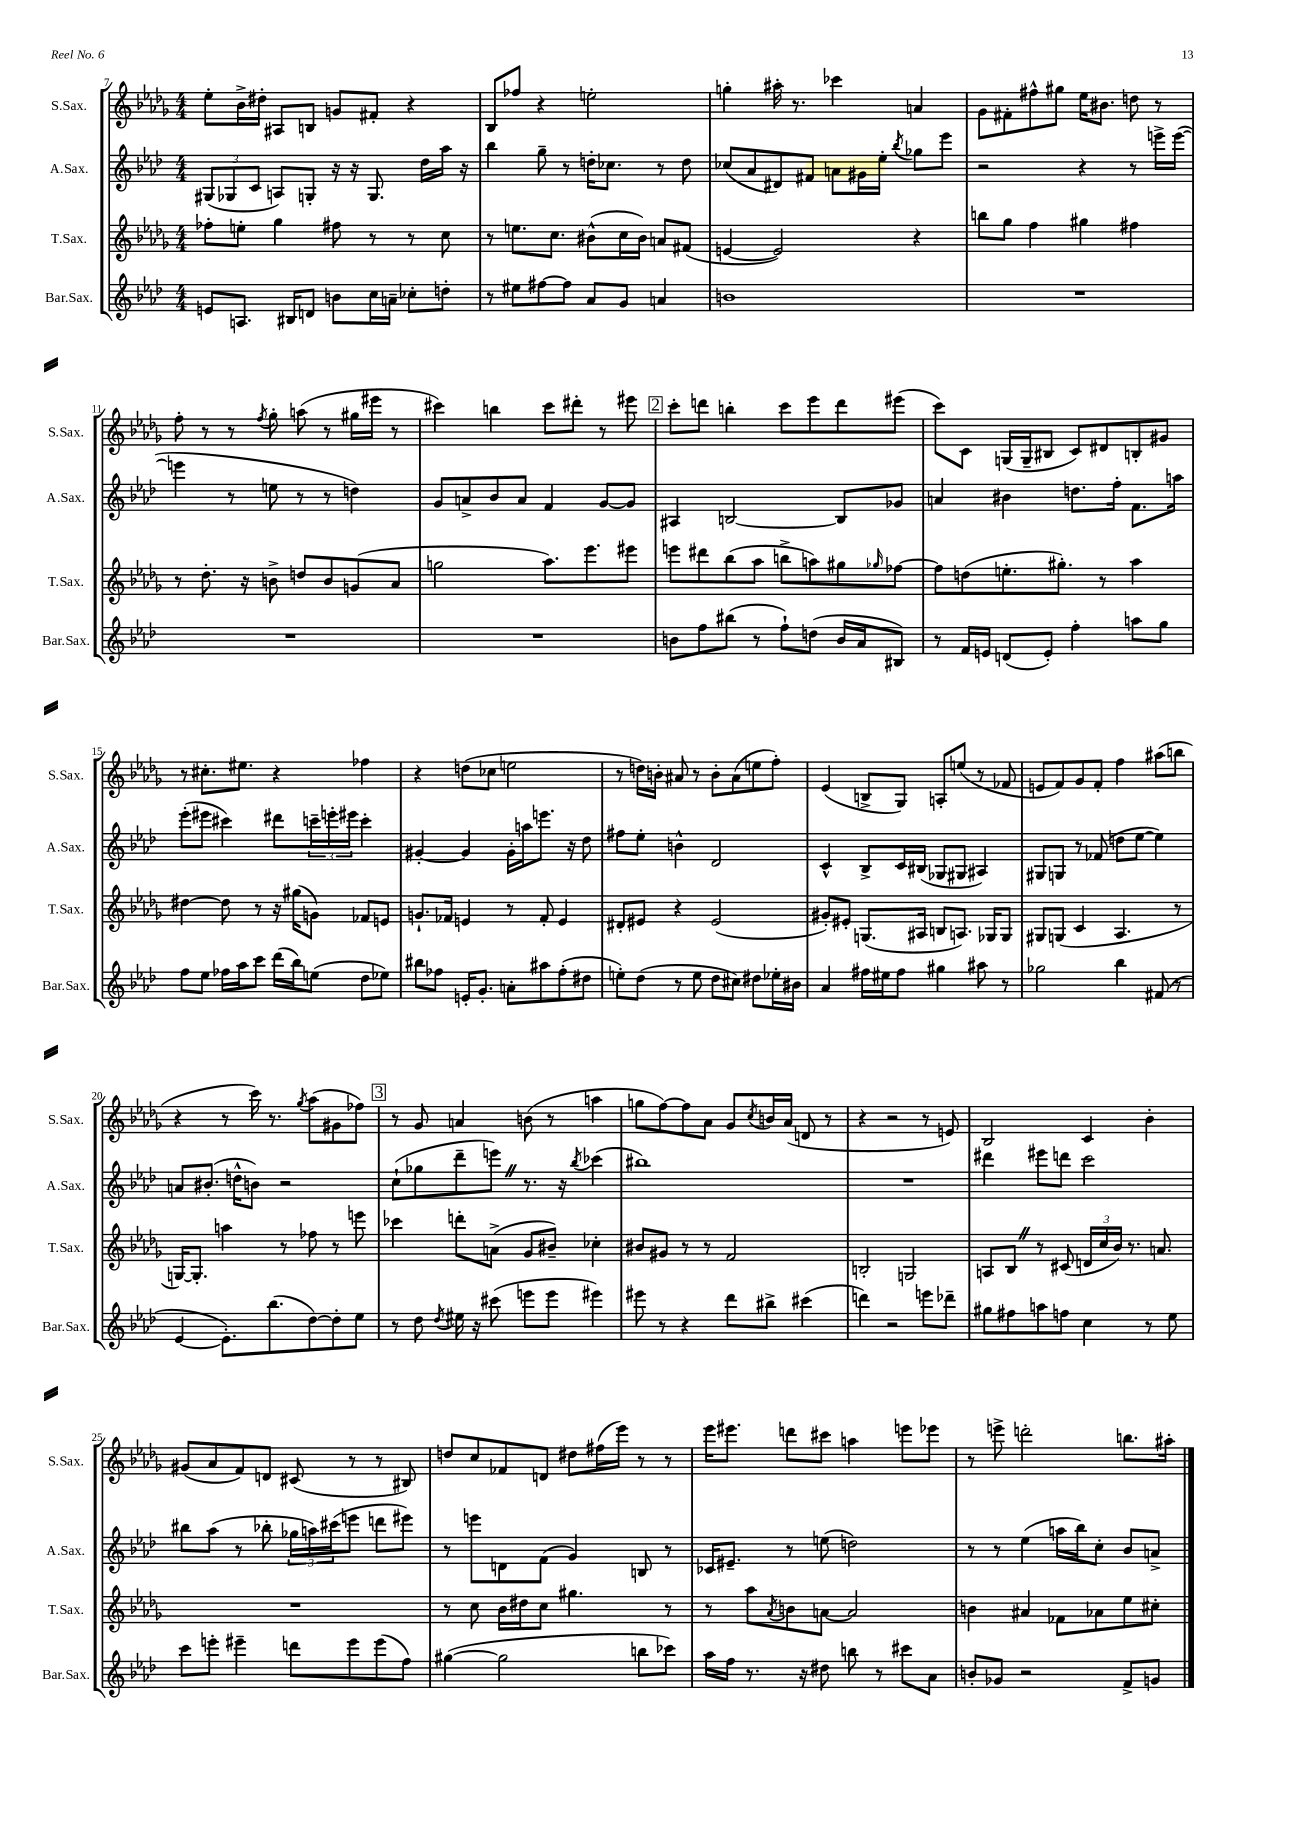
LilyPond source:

<<
\new StaffGroup <<
\new Staff = "s0" \with { instrumentName = "S.Sax." shortInstrumentName = "S.Sax." } {
    \clef treble \key des \major \numericTimeSignature \time 4/4
    ees''8-. bes'16-> dis''16-. ais8 b8 g'8 fis'8-. r4 |
    bes8 fes''8 r4 e''2-. |
    g''4-. ais''16-. r8. ces'''4 a'4 |
    ges'8 fis'8-. fis''8-^ gis''8 ees''16 bis'8. d''8 r8 |
    f''8-. r8 r8 \acciaccatura { f''8 } ges''8-. a''8( r8 gis''16 eis'''16 r8 |
    cis'''4) b''4 cis'''8 dis'''8-. r8 eis'''8 |
    \mark \markup { \box "2" } c'''8-. d'''8 b''4-. c'''8 ees'''8 d'''8 eis'''8( |
    c'''8) c'8 g16( g16-- bis8 c'8) dis'8 b8-. gis'8 |
    r8 cis''8.-. eis''8. r4 fes''4 |
    r4 d''8( ces''8 e''2 |
    r8 d''16) b'16-. ais'8 r8 b'8-. ais'8( e''8 f''8-.) |
    ees'4( b8-> ges8) a8-. e''8( r8 fes'8 |
    e'8 f'8) ges'8 f'8-. f''4 ais''8( b''8 |
    r4 r8 c'''16) r8. \acciaccatura { ges''8 } aes''8( gis'8 fes''8) |
    \mark \markup { \box "3" } r8 ges'8 a'4 b'8( r8 a''4 |
    g''8 f''8~) f''8 aes'8 ges'8 \acciaccatura { c''8 } b'16 aes'16( d'8 r8 |
    r4 r2 r8 e'8) |
    bes2 c'4 bes'4-. |
    gis'8( aes'8 f'8) d'8 cis'8( r8 r8 bis8) |
    d''8 c''8 fes'8 d'8 dis''8 fis''16( ees'''16) r8 r8 |
    ees'''16 eis'''8. d'''8 cis'''8 a''4 e'''8 ees'''8 |
    r8 e'''8-> d'''2-. b''8. ais''16-. \bar "|." |
}
\new Staff = "s1" \with { instrumentName = "A.Sax." shortInstrumentName = "A.Sax." } {
    \clef treble \key aes \major \numericTimeSignature \time 4/4
    \tuplet 3/2 { gis8( ges8 c'8 } a8) g8-. r16 r16 g8. des''16 aes''16 r16 |
    bes''4 g''8-- r8 d''16-. ces''8. r8 d''8 |
    ces''8( aes'8 dis'8) fis'8 a'8 gis'16 ees''16-. \acciaccatura { bes''8 } ges''8 ees'''8 |
    r2 r4 r8 e'''16-> e'''16~( |
    e'''4 r8 e''8 r8 r8 d''4) |
    g'8 a'8-> bes'8 a'8 f'4 g'8~ g'8 |
    \mark \markup { \box "2" } ais4 b2~ b8 ges'8 |
    a'4 bis'4 d''8. f''16-. f'8. a''16 |
    ees'''8-.( eis'''8 cis'''4) dis'''8 \tuplet 3/2 { c'''16-- e'''16-. eis'''16 } c'''4-. |
    gis'4~-. gis'4 gis'16-. a''16 e'''8. r16 des''8 |
    fis''8 ees''8-. b'4-^ des'2 |
    c'4-^ bes8-> c'16 bis16( ges8 gis8 ais4) |
    gis8 g8 r8 fes'8( d''8 ees''8~ ees''4) |
    a'8 bis'8.-.( d''16-^ b'8) r2 |
    \mark \markup { \box "3" } c''8-!( ges''8 des'''8-- e'''8) \once \override BreathingSign.text = \markup { \musicglyph "scripts.caesura.straight" } \breathe r8. r16 \acciaccatura { bes''8 } ces'''4( |
    bis''1) |
    R1 |
    dis'''4 eis'''8 d'''8 c'''2 |
    bis''8 aes''8( r8 bes''8-. \tuplet 3/2 { ges''16 a''16) cis'''16( } e'''8 d'''8 eis'''8) |
    r8 e'''8 d'8 f'8( g'4) b8 r8 |
    ces'16 eis'8.-- r8 e''8( d''2) |
    r8 r8 ees''4( a''16 bes''16) c''8-. bes'8 a'8-> \bar "|." |
}
\new Staff = "s2" \with { instrumentName = "T.Sax." shortInstrumentName = "T.Sax." } {
    \clef treble \key des \major \numericTimeSignature \time 4/4
    fes''8-. e''8-. ges''4 fis''8 r8 r8 c''8 |
    r8 e''8. c''8. bis'8-^( c''16 bis'16) a'8 fis'8( |
    e'4~ e'2) r4 |
    b''8 ges''8 f''4 gis''4 fis''4 |
    r8 des''8.-. r16 b'8-> d''8 b'8 g'8( aes'8 |
    g''2 aes''8.) ees'''8. eis'''8 |
    \mark \markup { \box "2" } e'''8 dis'''8 bes''8( aes''8 b''8-> a''8) gis''8 \grace { ges''16 } fes''8~ |
    fes''8 d''8( e''8.-. gis''8.-.) r8 aes''4 |
    dis''4~ dis''8 r8 r16 gis''16( g'8) fes'8 e'8 |
    g'8.-! fes'16 e'4 r8 fes'8-. e'4 |
    dis'8-. eis'8 r4 eis'2( |
    gis'8-.) eis'8-. g8.( ais16 b8 a8.) ges16 ges8 |
    gis8 g8( c'4 aes4. r8 |
    g16~) g8.-. a''4 r8 fes''8 r8 e'''8 |
    \mark \markup { \box "3" } ces'''4 d'''8-. a'8->( ges'8 bis'8--) ces''4-. |
    bis'8 gis'8 r8 r8 f'2 |
    b2-. g2 |
    a8 bes8 \once \override BreathingSign.text = \markup { \musicglyph "scripts.caesura.straight" } \breathe r8 cis'8( \tuplet 3/2 { d'16 c''16 bes'16) } r8. a'8. |
    R1 |
    r8 c''8 bes'16 dis''16 c''8 gis''4. r8 |
    r8 aes''8 \acciaccatura { aes'8 } b'8 a'8~ a'2 |
    b'4 ais'4 fes'8 aes'8 ees''8 cis''8-. \bar "|." |
}
\new Staff = "s3" \with { instrumentName = "Bar.Sax." shortInstrumentName = "Bar.Sax." } {
    \clef treble \key aes \major \numericTimeSignature \time 4/4
    e'8 a8. bis16 d'8 b'8 c''16 a'16-- ces''8-. d''8-. |
    r8 eis''8 fis''8~ fis''8 aes'8 g'8 a'4 |
    b'1 |
    R1 |
    R1 |
    R1 |
    \mark \markup { \box "2" } b'8 f''8 bis''8( r8 f''8-!) d''8( b'16 aes'16 bis8) |
    r8 f'16 e'16 d'8( e'8-.) f''4-. a''8 g''8 |
    f''8 ees''8 fes''16 aes''16 c'''8 des'''16( bes''16) e''8( des''8 ees''8) |
    bis''8 fes''8 e'16-. g'8.-. a'8-. ais''8 fes''8-.( dis''8 |
    e''8-.) des''8( r8 e''8 des''8 cis''8) dis''8 ees''16-. bis'16 |
    aes'4 fis''16 eis''16 fis''8 gis''4 ais''8 r8 |
    ges''2 bes''4 fis'8( r8 |
    ees'4~ ees'8.-.) bes''8.( des''8~) des''8-. ees''8 |
    \mark \markup { \box "3" } r8 des''8 \acciaccatura { des''8 } eis''16 r16 cis'''8( e'''8 e'''8 eis'''4) |
    eis'''8 r8 r4 des'''8 bis''8-> cis'''4( |
    d'''4) r2 e'''8 des'''8-- |
    gis''8 fis''8 a''8 f''8 c''4 r8 ees''8 |
    c'''8 e'''8-. eis'''4-- d'''8 eis'''8 eis'''8( f''8) |
    gis''4~( gis''2 b''8 ces'''8) |
    aes''16 f''16 r8. r16 dis''8 b''8 r8 cis'''8 aes'8 |
    b'8-. ges'8 r2 f'8-> g'8 \bar "|." |
}
>>
>>
\layout { \context { \Score currentBarNumber = #7 } }
